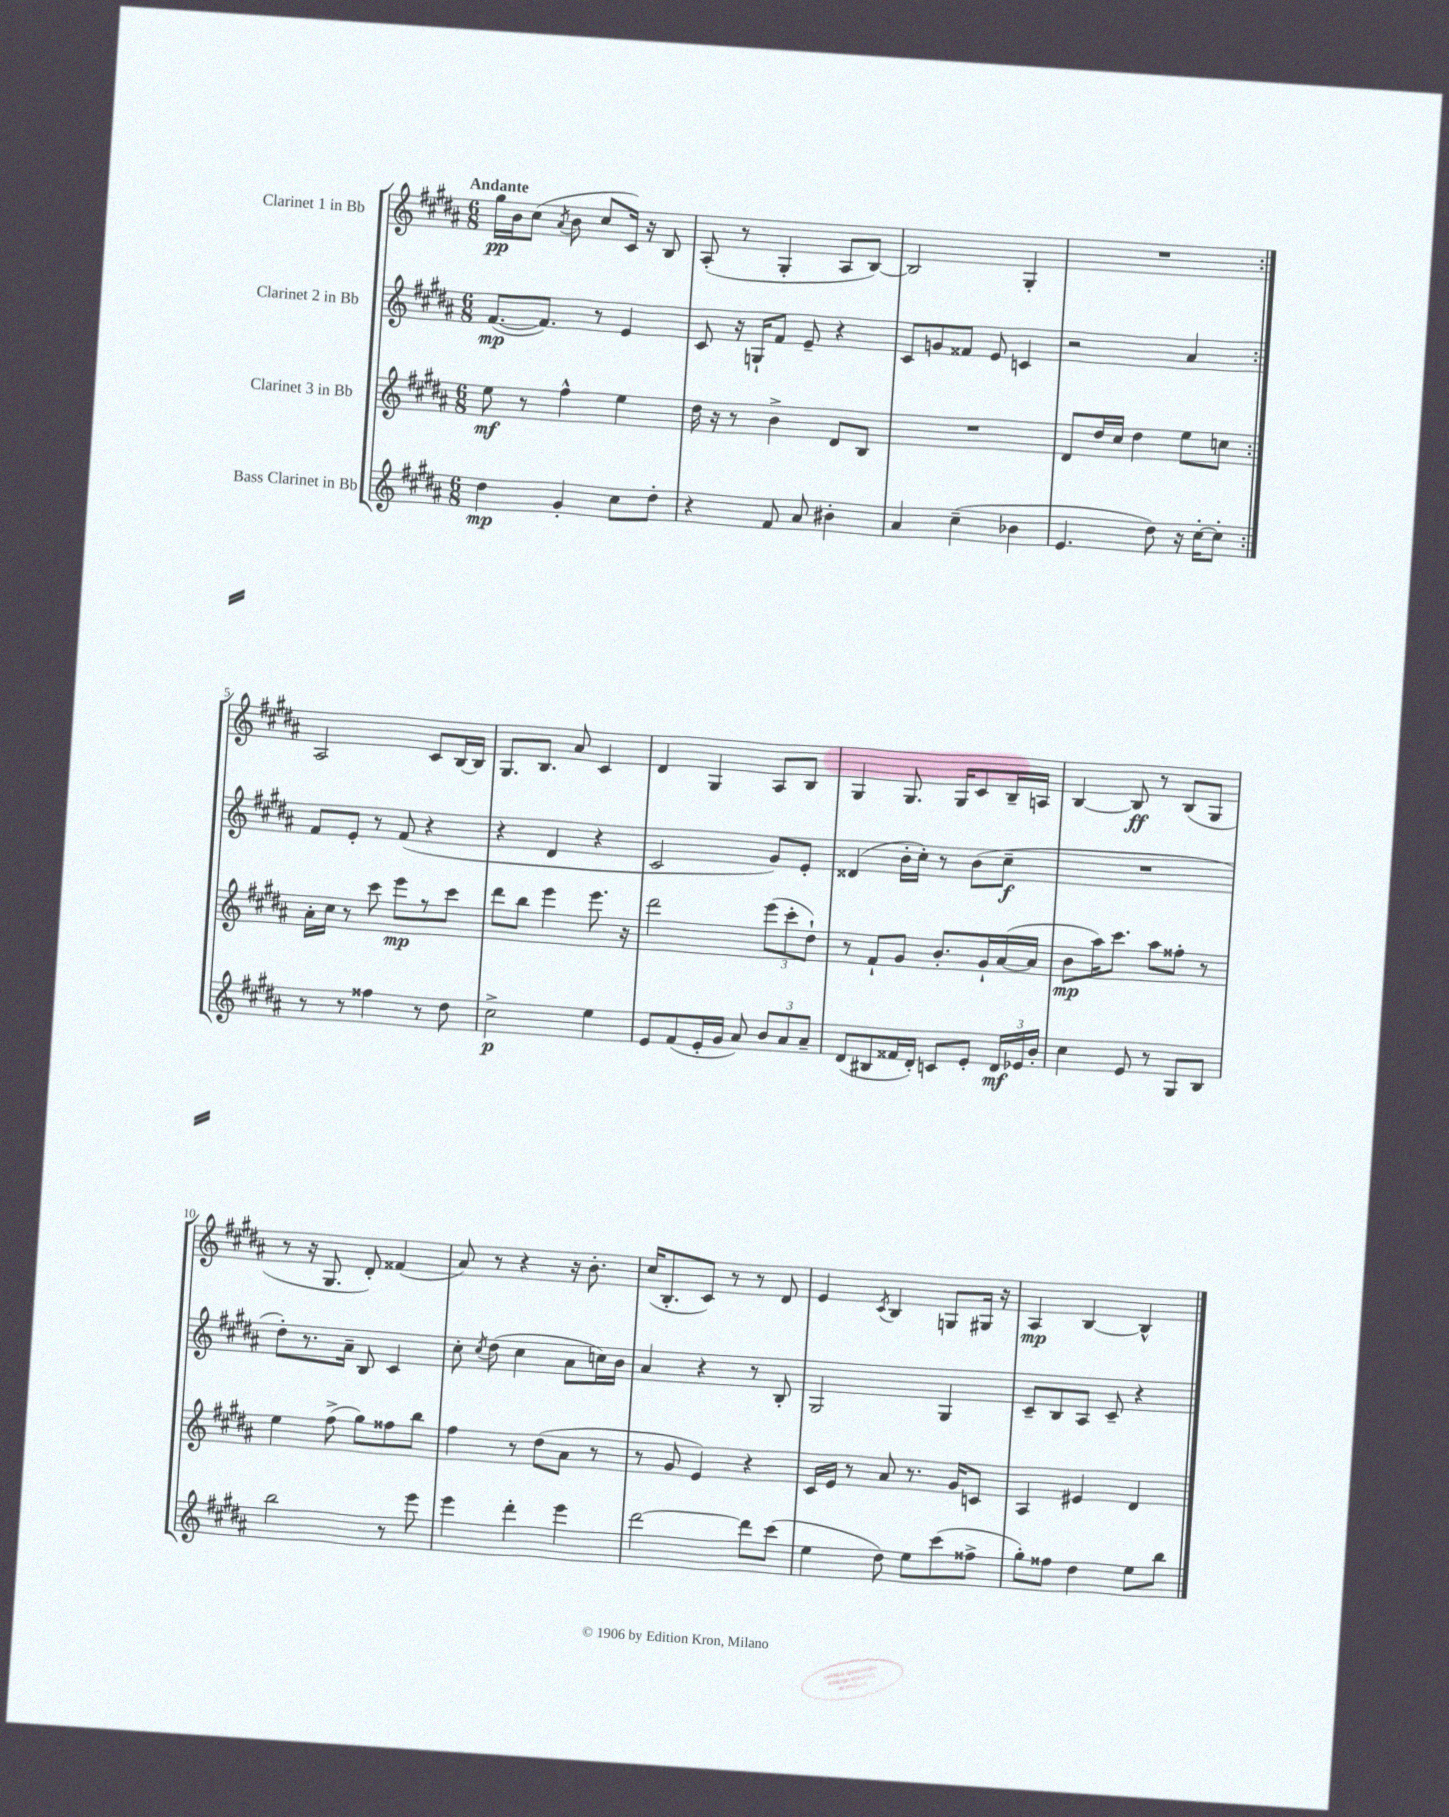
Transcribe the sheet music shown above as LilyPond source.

<<
\new StaffGroup <<
\new Staff = "s0" \with { instrumentName = "Clarinet 1 in Bb" } {
    \clef treble \key b \major \numericTimeSignature \time 6/8 \tempo "Andante"
    \autoBeamOff \repeat volta 2 { gis''16[\pp b'16 cis''8]( \acciaccatura { ais'8 } b'8 cis''8[ cis'16]) r16 b8 |
    ais8-.( r8 gis4-. ais8[ b8]~) |
    b2 gis4-. |
    R2. | }
    ais2 cis'8[ b16~ b16] |
    gis8.[ b8.] ais'8 cis'4 |
    dis'4 gis4 ais8[ b8] |
    gis4 gis8. gis16[ cis'8 b16-- a16] |
    b4~ b8\ff r8 b8[( gis8] |
    r8 r16 gis8. dis'8-.) fisis'4( |
    ais'8) r8 r4 r16 b'8.-. |
    cis''16[( b8.-. cis'8]) r8 r8 dis'8 |
    e'4 \acciaccatura { cis'8 } b4 g8[ gis16] r16 |
    ais4\mp b4~ b4-^ \bar "|." |
}
\new Staff = "s1" \with { instrumentName = "Clarinet 2 in Bb" } {
    \clef treble \key b \major \numericTimeSignature \time 6/8
    \autoBeamOff \repeat volta 2 { fis'8.[~\mp( fis'8.]) r8 e'4 |
    cis'8 r16 g16[-! fis'8] e'8-- r4 |
    cis'8[ g'8 fisis'8] e'8 c'4 |
    r2 ais'4 | }
    fis'8[ e'8]-. r8 fis'8( r4 |
    r4 dis'4 r4 |
    cis'2 gis'8[) e'8]-. |
    disis'4( b'16[-. cis''16]-.) r8 b'8[( cis''8]--\f |
    R2. |
    dis''8[-.) r8. ais'16]-- b8 cis'4 |
    cis''8-. \acciaccatura { cis''8 } dis''8( cis''4 ais'8[ c''16) b'16] |
    ais'4 r4 r8 b8-. |
    gis2 gis4 |
    cis'8[-- b8 ais8] cis'8-- r4 \bar "|." |
}
\new Staff = "s2" \with { instrumentName = "Clarinet 3 in Bb" } {
    \clef treble \key b \major \numericTimeSignature \time 6/8
    \autoBeamOff \repeat volta 2 { e''8\mf r8 fis''4-^ e''4 |
    dis''16 r16 r8 b'4-> dis'8[ b8] |
    R2. |
    dis'8[ dis''16 cis''16] dis''4 e''8[ c''8] | }
    ais'16[-. cis''16] r8 cis'''8 e'''8[\mp r8 cis'''8] |
    dis'''8[ b''8] e'''4 e'''8. r16 |
    dis'''2 \tuplet 3/2 { e'''8[( cis'''8-. dis''8]-!) } |
    r8 fis'8[-! gis'8] b'8.[-. gis'16-! ais'16~( ais'16] |
    b'8[\mp ais''16) cis'''8.] ais''8[ fisis''8]-. r8 |
    e''4 fis''8->( gis''8[) fisis''8 b''8] |
    fis''4 r8 dis''8[( ais'8] r8 |
    r8 gis'8 e'4) r4 |
    cis'16[ e'16] r8 ais'8 r8. gis'16[ c'8] |
    ais4 eis'4 dis'4 \bar "|." |
}
\new Staff = "s3" \with { instrumentName = "Bass Clarinet in Bb" } {
    \clef treble \key b \major \numericTimeSignature \time 6/8
    \autoBeamOff \repeat volta 2 { dis''4\mp gis'4-. cis''8[ dis''8]-. |
    r4 fis'8 ais'8 bis'4-. |
    ais'4 cis''4--( bes'4 |
    e'4. dis''8) r16 cis''16[~-. cis''8]-. | }
    r8 r8 fisis''4 r8 dis''8 |
    cis''2->\p e''4 |
    e'8[ fis'8( e'16-. gis'16] ais'8) \tuplet 3/2 { b'8[ ais'8 ais'8]-- } |
    dis'8[( bis8 fisis'16 dis'16]-.) c'8[ e'8]-. \tuplet 3/2 { dis'16[\mf ees'16 b'16]-. } |
    cis''4 e'8 r8 gis8[ b8] |
    b''2 r8 e'''8 |
    e'''4 dis'''4-. e'''4 |
    dis'''2~ dis'''8[ cis'''8]( |
    e''4 dis''8) e''8[ cis'''8( fisis''8]-> |
    gis''8[-.) fisis''8] dis''4 e''8[ b''8] \bar "|." |
}
>>
>>
